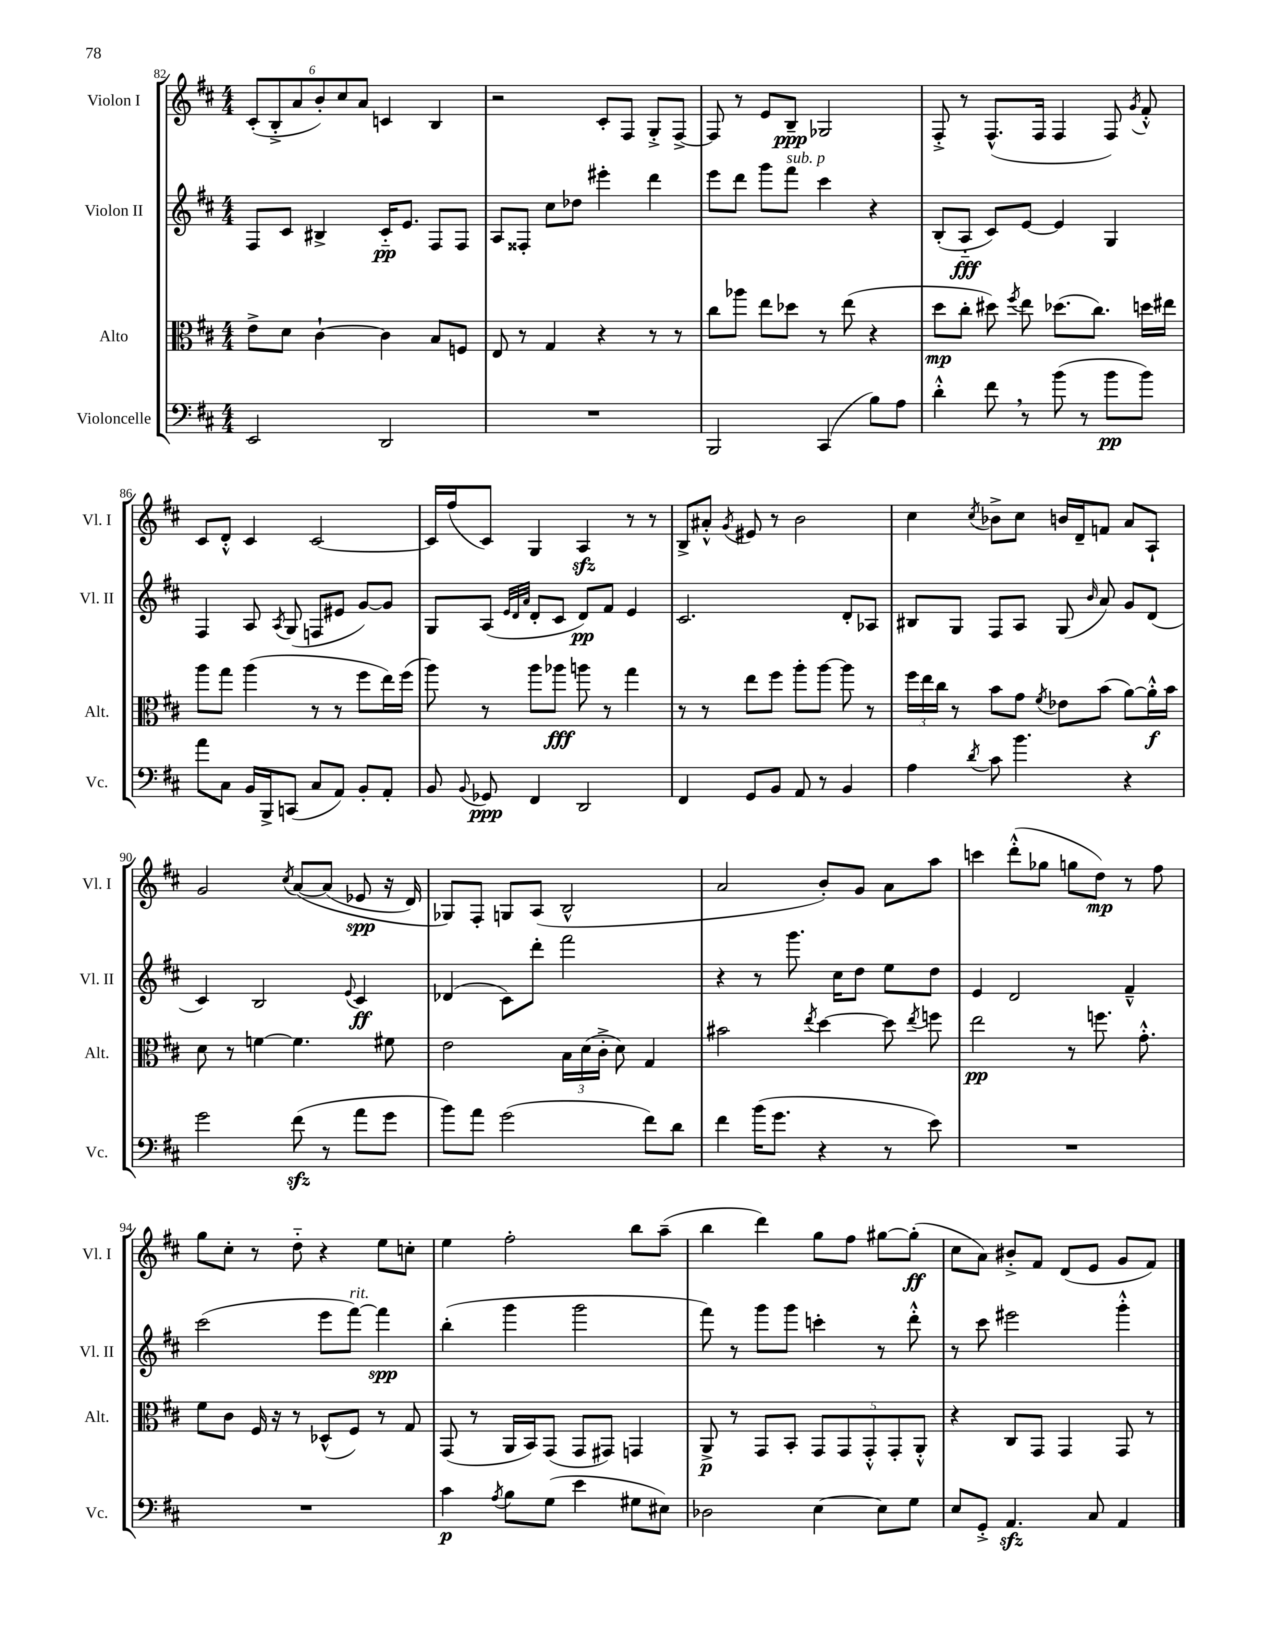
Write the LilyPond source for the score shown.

<<
\new StaffGroup <<
\new Staff = "s0" \with { instrumentName = "Violon I" shortInstrumentName = "Vl. I" } {
    \clef treble \key d \major \numericTimeSignature \time 4/4
    \autoBeamOff \tuplet 6/4 { cis'8[-.( b8-.-> a'8 b'8-.) cis''8 a'8] } c'4 b4 |
    r2 cis'8[-. fis8] g8[-.-> fis8]~-> |
    fis8 r8 e'8[ b8]--\ppp ges2 |
    fis8-.-> r8 fis8.[-^( fis16] fis4 fis8) \acciaccatura { g'8 } fis'8-.-^ |
    cis'8[ d'8]-.-^ cis'4 cis'2~ |
    cis'16[ fis''16( cis'8]) g4 a4\sfz r8 r8 |
    b8[-> ais'8]-.-^ \acciaccatura { g'8 } eis'8 r8 b'2 |
    cis''4 \acciaccatura { cis''8 } bes'8[-> cis''8] b'16[ d'16-- f'8] a'8[ a8]-! |
    g'2 \acciaccatura { cis''8 } a'8[~\( a'8]( ees'8\spp r16 d'16) |
    ges8[\) fis8]-. g8[ a8]( b2-^ |
    a'2 b'8[-.) g'8] a'8[ a''8] |
    c'''4 d'''8[-.-^( ges''8] g''8[ d''8]\mp) r8 fis''8 |
    g''8[ cis''8]-. r8 d''8-_ r4 e''8[ c''8]-. |
    e''4 fis''2-. b''8[ a''8]--( |
    b''4 d'''4) g''8[ fis''8] gis''8[~ gis''8]-.\ff( |
    cis''8[ a'8]) bis'8[-.-> fis'8] d'8[( e'8] g'8[ fis'8]) \bar "|." |
}
\new Staff = "s1" \with { instrumentName = "Violon II" shortInstrumentName = "Vl. II" } {
    \clef treble \key d \major \numericTimeSignature \time 4/4
    \autoBeamOff fis8[ cis'8] bis4-> cis'16[-_\pp e'8.] fis8[ fis8] |
    a8[ fisis8]-. cis''8[ des''8] eis'''4-. d'''4 |
    e'''8[ d'''8] g'''8[ fis'''8]^\markup { \italic "sub. p" } cis'''4 r4 |
    b8[-.( a8]-_\fff cis'8[) e'8]~ e'4 g4 |
    fis4 a8 \acciaccatura { a8 } g8( f8[ eis'8] g'8[~) g'8] |
    g8[ a8]( \grace { e'32[ d'32 a'32] } d'8[-. cis'8] d'8[\pp) fis'8] e'4 |
    cis'2. d'8[-. aes8] |
    bis8[ g8] fis8[ a8] g8( \grace { b'16 } a'8) g'8[ d'8]( |
    cis'4) b2 \appoggiatura { e'8 } cis'4\ff |
    des'4( cis'8[) d'''8]-. fis'''2 |
    r4 r8 g'''8. cis''16[ d''8] e''8[ d''8] |
    e'4 d'2 fis'4---^ |
    cis'''2( e'''8[ fis'''8]~^\markup { \italic "rit." }) fis'''4\spp |
    b''4-.( g'''4 g'''2 |
    fis'''8) r8 g'''8[ g'''8] c'''4-. r8 d'''8-.-^ |
    r8 cis'''8 eis'''2 g'''4-.-^ \bar "|." |
}
\new Staff = "s2" \with { instrumentName = "Alto" shortInstrumentName = "Alt." } {
    \clef alto \key d \major \numericTimeSignature \time 4/4
    \autoBeamOff e'8[-> d'8] cis'4~-! cis'4 b8[ f8] |
    e8 r8 g4 r4 r8 r8 |
    cis''8[ aes''8] e''8[ des''8] r8 e''8( r4 |
    d''8[\mp cis''8]-. dis''8) \acciaccatura { fis''8 } e''8 des''8.[( cis''8.]) d''16[ eis''16] |
    a''8[ g''8] a''4( r8 r8 fis''8[ e''16) fis''16]( |
    a''8) r8 a''8[ aes''8]\fff a''8 r8 g''4 |
    r8 r8 e''8[ fis''8] a''8[-. a''8]~ a''8 r8 |
    \tuplet 3/2 { fis''16[ e''16 cis''16] } r8 b'8[ g'8] \acciaccatura { fis'8 } ees'8[ b'8]( a'8[~) a'16-.-^\f b'16] |
    d'8 r8 f'4~ f'4. fis'8 |
    e'2 \tuplet 3/2 { b16[ d'16( cis'16]-.-> } d'8) g4 |
    bis'2 \acciaccatura { e''8 } d''4~ d''8 \acciaccatura { e''8 } f''8 |
    e''2\pp r8 f''8. g'8.-.-^ |
    fis'8[ cis'8] fis16 r16 r8 des8[-^( fis8]) r8 g8 |
    g,8( r8 a,16[ b,16) g,8]( g,8[ gis,8]) g,4 |
    a,8->\p r8 g,8[ b,8]-. \tuplet 5/4 { g,8[ g,8 g,8-.-^ g,8-. a,8]-.-^ } |
    r4 cis8[ g,8] g,4 g,8 r8 \bar "|." |
}
\new Staff = "s3" \with { instrumentName = "Violoncelle" shortInstrumentName = "Vc." } {
    \clef bass \key d \major \numericTimeSignature \time 4/4
    \autoBeamOff e,2 d,2 |
    R1 |
    b,,2 cis,4( b8[) a8] |
    d'4-.-^ fis'8 \breathe r8 b'8( r8 b'8[\pp b'8]) |
    a'8[ cis8] b,16[ b,,16-> c,8]( cis8[ a,8]) b,8[-. a,8]-. |
    b,8 \appoggiatura { b,8 } ges,8\ppp fis,4 d,2 |
    fis,4 g,8[ b,8] a,8 r8 b,4 |
    a4 \acciaccatura { d'8 } cis'8 b'4. r4 |
    g'2 fis'8\sfz( r8 a'8[ g'8] |
    b'8[) a'8] g'2( fis'8[) d'8] |
    fis'4 b'16[( g'8.] r4 r8 e'8) |
    R1 |
    R1 |
    cis'4\p \acciaccatura { a8 } b8[ g8]( e'4 gis8[ eis8]) |
    des2 e4~ e8[ g8] |
    e8[ g,8]-.-> a,4.\sfz cis8 a,4 \bar "|." |
}
>>
>>
\layout { \context { \Score currentBarNumber = #82 } }
